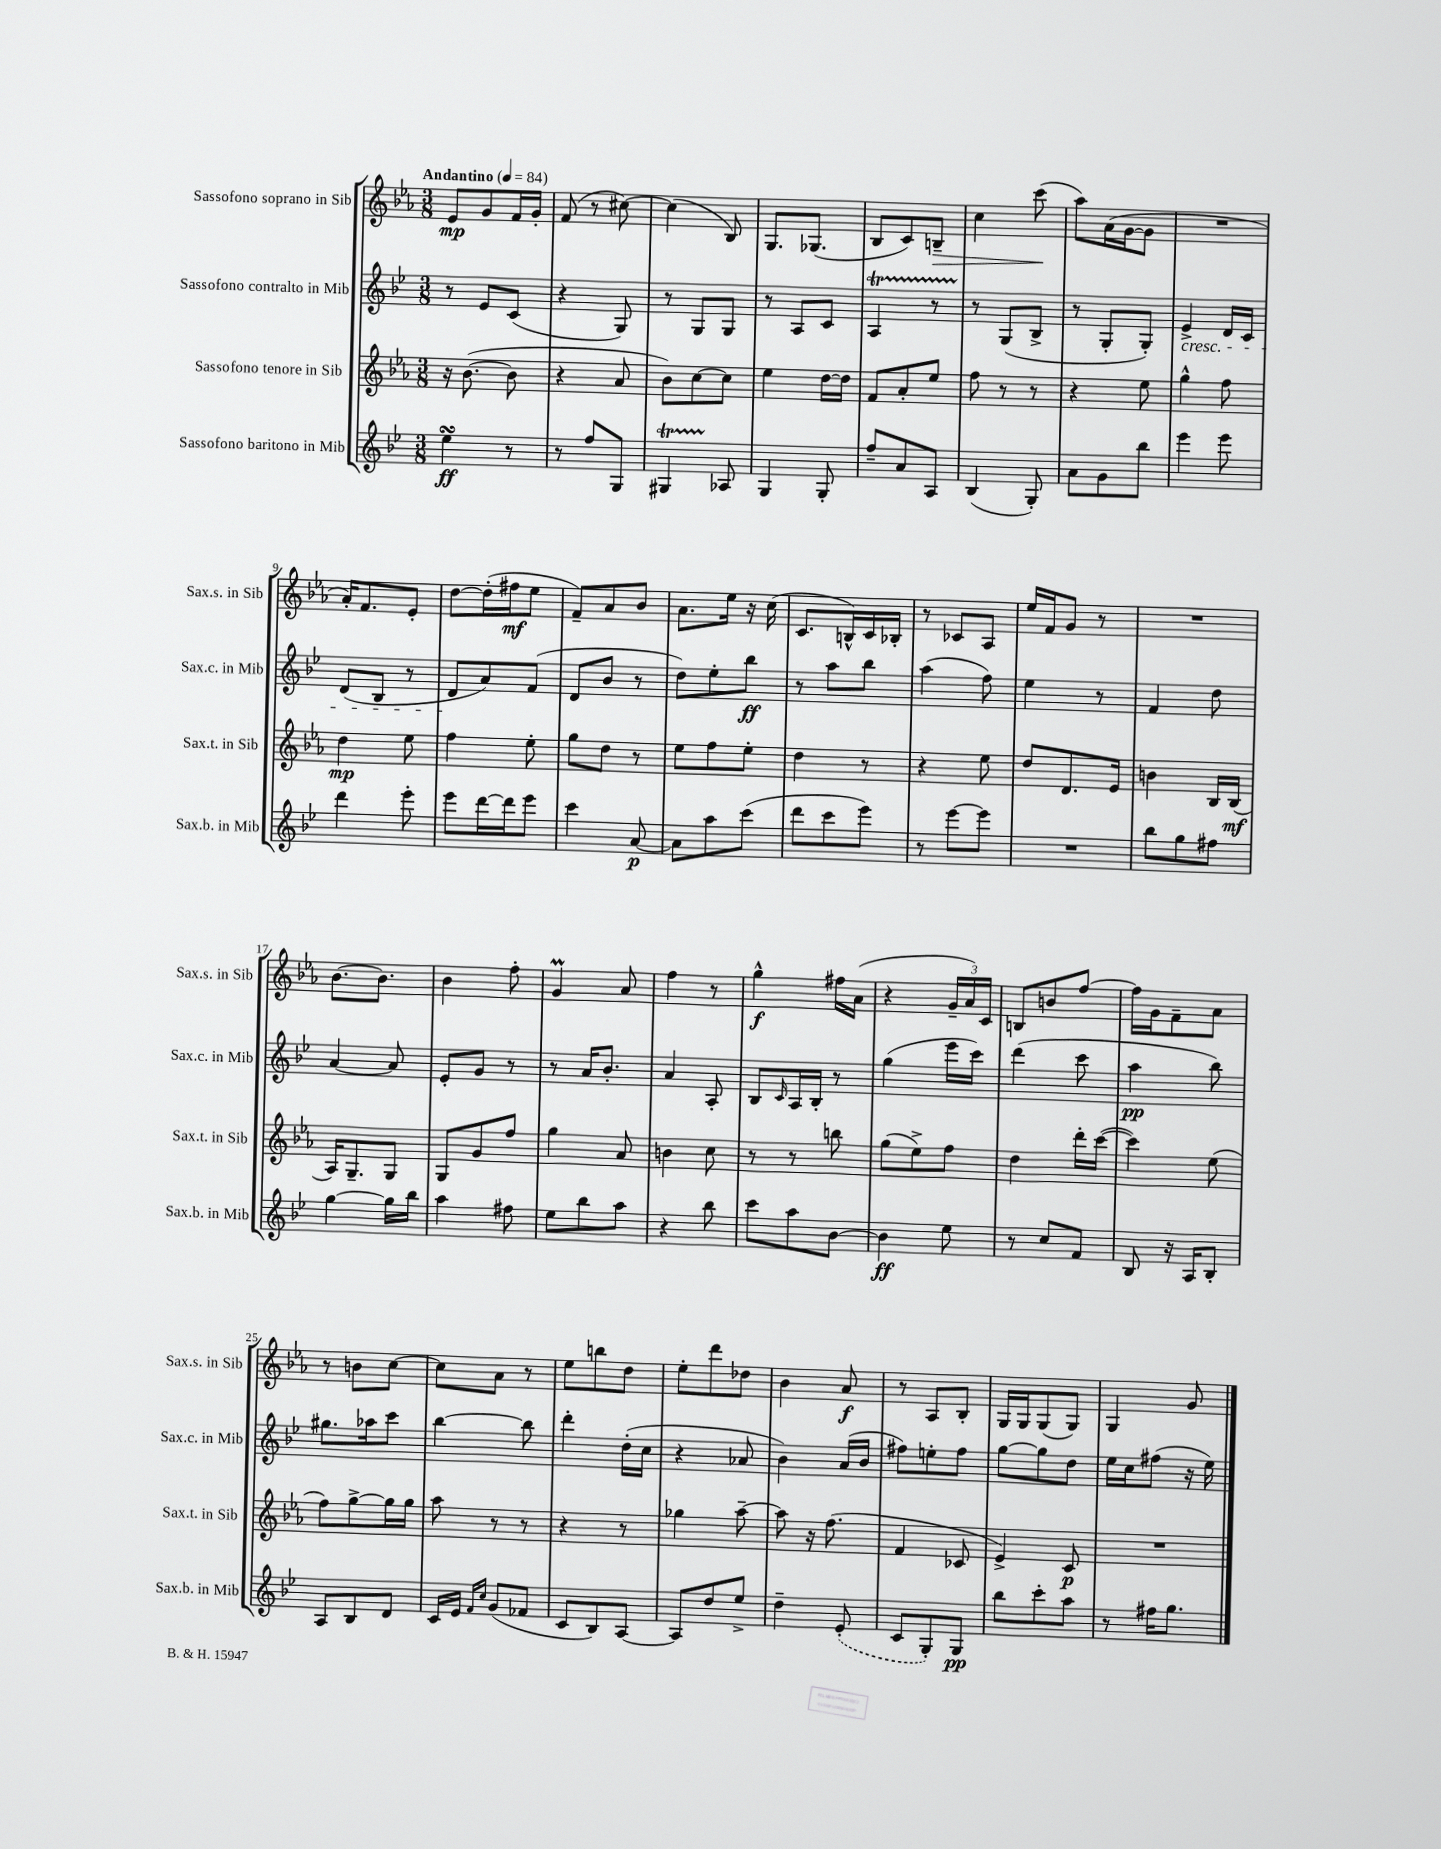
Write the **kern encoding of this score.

**kern	**kern	**kern	**kern
*staff4	*staff3	*staff2	*staff1
*clefG2	*clefG2	*clefG2	*clefG2
*k[b-e-]	*k[b-e-a-]	*k[b-e-]	*k[b-e-a-]
*M3/8	*M3/8	*M3/8	*M3/8
*MM84	*MM84	*MM84	*MM84
4ee-\	16r	8r	8e-/L
.	([8.b-\	.	.
.	.	8e-/L	8g/
8r	8b-\]	(8c/J	16f/L
.	.	.	16g'/JJ
=	=	=	=
8r	4r	4r	(8f/
8ff/L	.	.	8r
8G/J	8a-/	8G/)	[8cc#\)
=	=	=	=
4G#/	8b-\L)	8r	(4cc#\]
.	[8cc\	8G/L	.
8A-/	8cc\]J	8G/J	8B-/)
=	=	=	=
4G/	4ee-\	8r	8.G/L
.	.	8A/L	.
.	.	.	(8.G-/J
8G'/	[16dd\LL	8c/J	.
.	16dd\]JJ	.	.
=	=	=	=
8ff~/L	8f/L	4A/	8B-/L
8a/	8a-'/	.	8c/)
8A/J	8ee-/J	8r	8B~/J
=	=	=	=
(4B-/	8ff\	8r	4cc\
.	8r	(8G/L	.
8G'/)	8r	8B-^/J	(8ccc\
=	=	=	=
8a\L	4r	8r	8aa-\L)
8g\	.	8G'/L	(16a-\L
.	.	.	[16g\J
8bb-\J	8ee-\	8G'/J)	8g\]J
=	=	=	=
4eee-\	4gg^^\	4e-^/	4.r
8eee-\	8ff\	16d/LL	.
.	.	16c/JJ	.
=	=	=	=
4ddd\	4dd\	(8d/L	16a-'/LK)
.	.	.	8.f/
.	.	8B-/J	.
8eee-'\	8ee-\	8r	8e-'/J
=	=	=	=
8eee-\L	4ff\	8d/L	[8dd\L
[16ddd\L	.	8a/)	(16dd'\]L
16ddd\]J	.	.	16ff#\J
8eee-\J	8ee-'\	(8f/J	8ee-\J
=	=	=	=
4ccc\	8gg\L	8d/L	8f~/L)
.	8dd\J	8b-/J	8a-/
[8a/	8r	8r	8b-/J
=	=	=	=
8a\]L	8ee-\L	8dd\L)	8.a-\L
8aa\	8ff\	8ee-'\	.
.	.	.	16ee-\Jk
(8ccc\J	8ee-'\J	8bb-\J	16r
.	.	.	(16cc\
=	=	=	=
8ddd\L	4dd\	8r	8.c/L
8ccc\	.	8aa\L	.
.	.	.	16B^^/L)
8eee-\J)	8r	8bb-\J	16c/
.	.	.	16B-'/JJ
=	=	=	=
8r	4r	(4aa\	8r
[8eee-\L	.	.	8c-/L
8eee-\]J	8ee-\	8ff\)	8A-/J
=	=	=	=
4.r	8dd/L	4ee-\	16ee-/LL
.	.	.	16f/J
.	8.d/	.	8g/J
.	.	8r	8r
.	16e-/Jk	.	.
=	=	=	=
8bb-\L	4b\	4f/	4.r
8gg\	.	.	.
8ff#\J	16B-/LL	8dd\	.
.	(16B-/JJ	.	.
=	=	=	=
[4gg\	16A-/LK)	[4a/	[8.b-\L
.	8.G~/	.	.
.	.	.	8.b-\]J
16gg\]LL	8G/J	8a/]	.
16bb-\JJ	.	.	.
=	=	=	=
4aa\	8G/L	8e-'/L	4b-\
.	8g/	8g/J	.
8ff#\	8ff/J	8r	8ff'\
=	=	=	=
8ee-\L	4gg\	8r	4g/
8bb-\	.	16a/LK	.
.	.	8.b-'/J	.
8aa\J	8a-/	.	8a-/
=	=	=	=
4r	4b\	4a/	4ff\
8bb-\	8cc\	8A'/	8r
=	=	=	=
8ccc\L	8r	8B-/L	4gg^^\
.	.	16qqc/	.
8aa\	8r	16A/L	.
.	.	16B-'/JJ	.
[8b-\J	8bb\	8r	16ff#\LL
.	.	.	(16a-\JJ
=	=	=	=
4b-\]	(8gg\L	(4gg\	4r
.	8ee-^\)	.	.
8ee-\	8ff\J	16eee-\LL	24g~/LL
.	.	.	24a-/)
.	.	16ccc\JJ)	.
.	.	.	24c/JJ
=	=	=	=
8r	4dd\	(4ddd\	8B/L
8cc/L	.	.	8b/
8f/J	16ddd'\LL	8ccc\	[8ff/J
.	([16ccc\JJ	.	.
=	=	=	=
8B-/	4ccc\])	4aa\	16ff\]LL
.	.	.	16g\J
16r	.	.	8f~\
16A/LK	.	.	.
8B-'/J	(8ee-\	8bb-\)	8a-\J
=	=	=	=
8A/L	8ff\L)	8.gg#\L	8r
8B-/	[8gg^\	.	8b\L
.	.	16aa-\k	.
8d/J	16gg\]L	8ccc\J	[8cc\J
.	16gg\JJ	.	.
=	=	=	=
16c/LL	8aa-\	[4bb-\	8cc\]L
16e-/JJ	.	.	.
16qqf/LL	.	.	.
16qqcc/JJ	.	.	.
(8g/L	8r	.	8a-\J
8f-/J	8r	8bb-\]	8r
=	=	=	=
8c/L	4r	4ddd'\	8ee-\L
8B-/)	.	.	8bb\
[8A/J	8r	(16dd'\LL	8dd\J
.	.	16cc\JJ	.
=	=	=	=
8A/]L	4gg-\	4r	8ee-'\L
8dd/	.	.	8ddd\
8ee-^/J	[8aa-~\	8a-/	8dd-\J
=	=	=	=
4dd~\	8aa-\]	4b-\)	4b-\
.	16r	.	.
.	(8.ff\	.	.
(8e-'/	.	(16a/LL	8a-/
.	.	16b-/JJ	.
=	=	=	=
8c/L	4f/	8ff#\L)	8r
8G'/)	.	8ee'\	8A-/L
8G/J	8c-/	8ff#\J	8B-'/J
=	=	=	=
8bb-\L	4e-^/)	[8gg\L	16G/LL
.	.	.	16G/J
8ccc'\	.	8gg\]	(8G/
8aa\J	8c/	8dd\J	8G/J)
=	=	=	=
8r	4.r	16ee-\LL	4G/
.	.	16cc\J	.
16ff#\LK	.	(8ff#\J	.
8.gg\J	.	.	.
.	.	16r	8g/
.	.	16ee-\)	.
==	==	==	==
*-	*-	*-	*-
